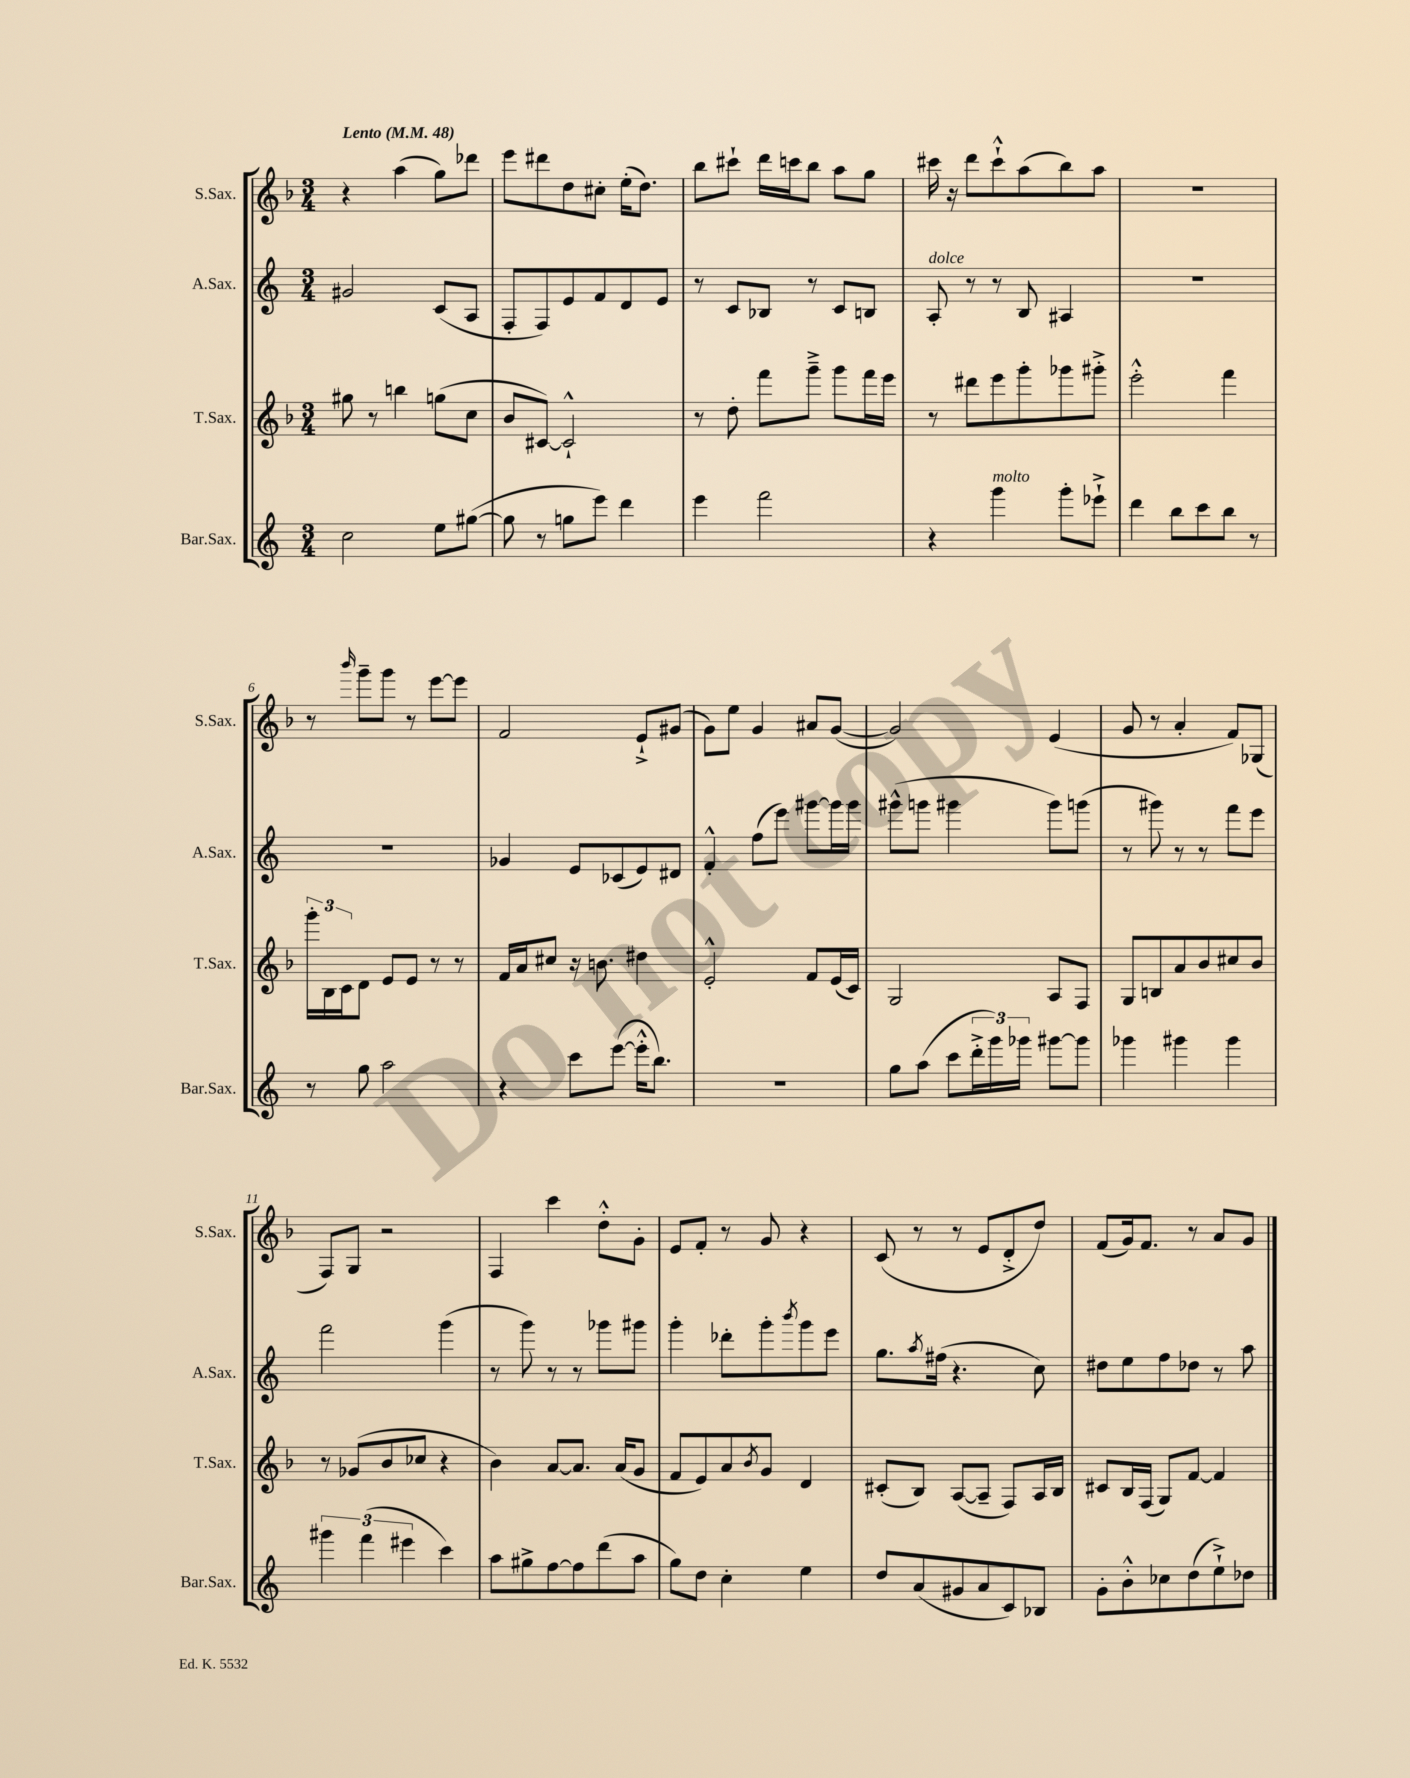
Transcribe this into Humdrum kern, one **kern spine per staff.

**kern	**kern	**kern	**kern
*staff4	*staff3	*staff2	*staff1
*clefG2	*clefG2	*clefG2	*clefG2
*k[]	*k[b-]	*k[]	*k[b-]
*M3/4	*M3/4	*M3/4	*M3/4
*MM48	*MM48	*MM48	*MM48
2cc\	8gg#\	2g#/	4r
.	8r	.	.
.	4bb\	.	(4aa\
8ee\L	(8gg\L	(8c/L	8gg\L)
([8gg#\J	8cc\J	8A/J	8ddd-\J
=	=	=	=
8gg#\]	8b-/L	8F'/L	8eee\L
8r	[8c#/J)	8F/)	8ddd#\
8gg\L	2c#`^^/]	8e/	8dd\
8eee\J)	.	8f/	8cc#'\J
4ddd\	.	8d/	(16ee'\LK
.	.	.	8.dd\J)
.	.	8e/J	.
=	=	=	=
4eee\	8r	8r	8bb-\L
.	8dd'\	8c/L	8ccc#`\J
2fff\	8fff\L	8B-/J	16ddd\LL
.	.	.	16ccc\J
.	8ggg~^\J	8r	8bb-\J
.	8ggg\L	8c/L	8aa\L
.	16fff\L	8B/J	8gg\J
.	16eee\JJ	.	.
=	=	=	=
4r	8r	8A'/	16ccc#\
.	.	.	16r
.	8ddd#\L	8r	8ddd\L
4ggg\	8eee\	8r	8ccc#`^^\
.	8ggg'\	8B/	(8aa\
8ggg'\L	8ggg-\	4A#/	8bb-\)
8eee-`^\J	8ggg#'^\J	.	8aa\J
=	=	=	=
4ddd\	2eee'^^\	2.r	2.r
8bb\L	.	.	.
8ccc\	.	.	.
8bb\J	4fff\	.	.
8r	.	.	.
=	=	=	=
8r	24ggg'\LL	2.r	8r
.	24B-\	.	.
.	24c\J	.	.
.	.	.	16qqbbb-/
8gg\	8d\J	.	8ggg~\L
2aa\	8e/L	.	8ggg\J
.	8e/J	.	8r
.	8r	.	[8eee\L
.	8r	.	8eee\]J
=	=	=	=
4r	16f/LL	4g-/	2f/
.	16a/J	.	.
.	8cc#/J	.	.
8ccc\L	16r	8e/L	.
.	8.b\	.	.
([8eee\J	.	(8c-/	.
16eee'^^\]LK	4dd#\	8e/)	8e`^/L
8.bb\J)	.	.	.
.	.	8d#/J	(8g#/J
=	=	=	=
2.r	2e'^^/	4f'^^/	8g\L)
.	.	.	8ee\J
.	.	(8ff\L	4g/
.	.	8eee\J)	.
.	8f/L	[8ggg#\L	8a#/L
.	(16e/L	16ggg#\]L	([8g/J
.	16c/JJ)	16ggg#\JJ	.
=	=	=	=
8gg\L	2G/	(8ggg#^^\L	2g/])
(8aa\J	.	8ggg\J	.
8ccc\L	.	4ggg#\	.
24ddd'^\L	.	.	.
24ggg\)	.	.	.
24ggg-\JJ	.	.	.
[8ggg#\L	8A/L	8ggg#\L)	(4e/
8ggg#\]J	8F/J	(8ggg\J	.
=	=	=	=
4ggg-\	8G/L	8r	8g/
.	8B/	8ggg#\)	8r
4ggg#\	8a/	8r	4a'/
.	8b-/	8r	.
4ggg#\	8cc#/	8fff\L	8f/L)
.	8b-/J	8eee\J	(8G-/J
=	=	=	=
6ggg#\	8r	2fff\	8F/L)
.	(8g-/L	.	8G/J
(6fff\	.	.	.
.	8b-/	.	2r
6eee#\	.	.	.
.	8cc-/J	.	.
4ccc\)	4r	(4ggg\	.
=	=	=	=
8aa\L	4b-\)	8r	4F/
8gg#^\	.	8ggg\)	.
[8ff\	[8a/L	8r	4ccc\
8ff\]	8.a/]J	8r	.
(8ddd\	.	8ggg-\L	8dd'^^\L
.	(16a/LK	.	.
8aa\J	8g/J	8ggg#\J	8g'\J
=	=	=	=
8gg\L)	8f/L	4ggg'\	8e/L
8dd\J	8e/)	.	8f'/J
4cc'\	8a/	8ddd-'\L	8r
.	8qb-/	.	.
.	8g/J	8ggg'\	8g/
.	.	8qbbb/	.
4ee\	4d/	8ggg\	4r
.	.	8eee\J	.
=	=	=	=
8dd/L	(8c#'/L	8.gg\L	(8c/
(8a/	8B-/J)	.	8r
.	.	8qaa/	.
.	.	(16ff#\Jk	.
8g#/	([8A/L	4.r	8r
8a/	8A~/]J	.	8e/L
8c/)	8F/L)	.	8d'^/
8B-/J	16A/L	8cc\)	8dd/J)
.	16B-/JJ	.	.
=	=	=	=
8g'\L	8c#/L	8dd#\L	(8f/L
8b'^^\	16B-/L	8ee\	16g/k)
.	(16F/JJ	.	8.f/J
8cc-\	8G/L)	8ff\	.
(8dd\	[8f/J	8dd-\J	8r
8ee`^\)	4f/]	8r	8a/L
8dd-\J	.	8aa\	8g/J
==	==	==	==
*-	*-	*-	*-
